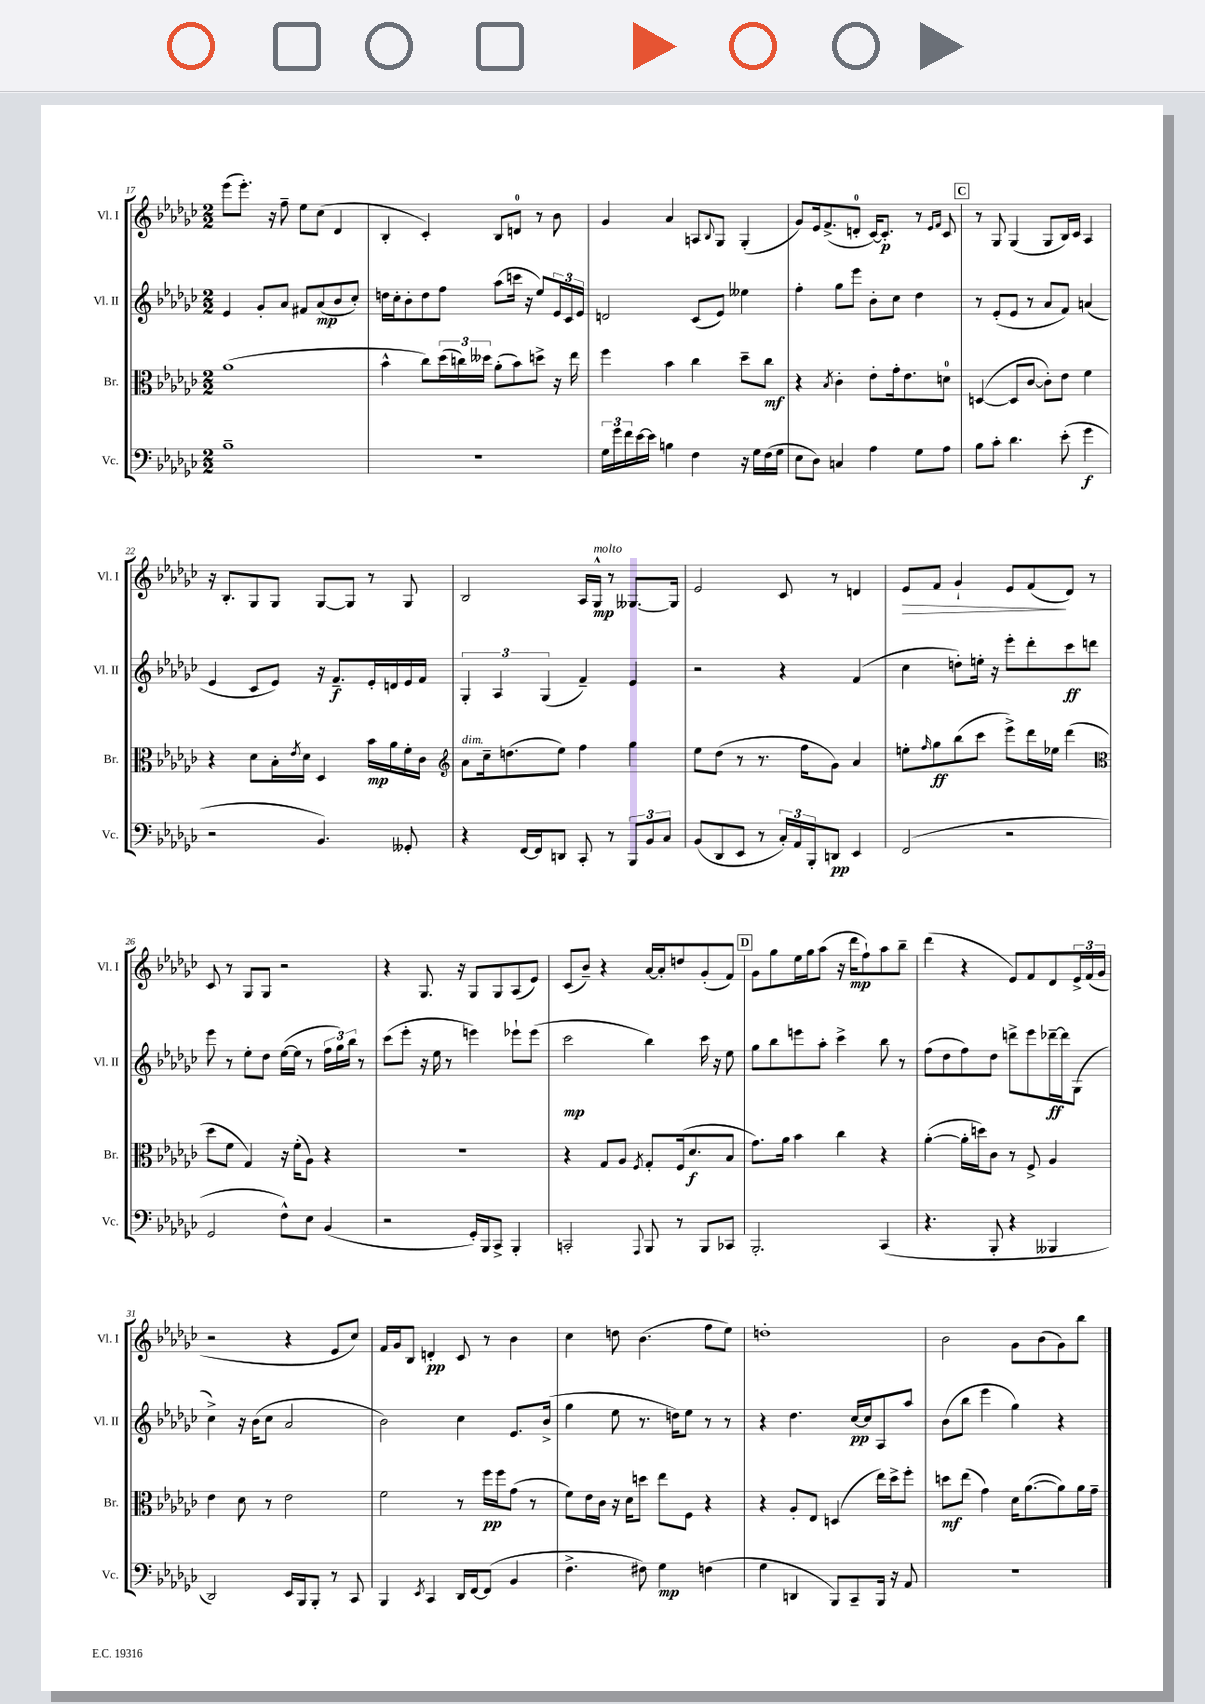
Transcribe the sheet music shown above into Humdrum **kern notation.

**kern	**kern	**kern	**kern
*staff4	*staff3	*staff2	*staff1
*clefF4	*clefC3	*clefG2	*clefG2
*k[b-e-a-d-g-c-]	*k[b-e-a-d-g-c-]	*k[b-e-a-d-g-c-]	*k[b-e-a-d-g-c-]
*M2/2	*M2/2	*M2/2	*M2/2
1B-~	(1a-	4e-	(8eee-
.	.	.	8.eee-')
.	.	8g-'	.
.	.	.	16r
.	.	8a-	8ff~
.	.	8f#	8ee-
.	.	(8a-	(8cc-
.	.	8b-	4d-
.	.	8cc-')	.
=	=	=	=
1r	4b-^^	16dd	4B-'
.	.	16cc-'	.
.	.	8b-'	.
.	8cc-)	8dd	4c-')
.	(24dd-	8ff	.
.	24cc)	.	.
.	24dd--	.	.
.	(8a-'	(8aa-	8B-
.	8b-)	16ccc	8d
.	.	16r	.
.	8dd^	8ee-)	8r
.	16r	24e-	8b-
.	.	24c-	.
.	16ee-	.	.
.	.	24e-	.
=	=	=	=
24G-	4ff	2d	4g-
24g-	.	.	.
24f	.	.	.
[16e-	.	.	.
16e-]	.	.	.
4B	4b-	.	4a-
4F	4cc-	(8c-	8A
.	.	.	8qqB-
.	.	8e-)	8G-
16r	8dd-~	4ee--	(4G-'
16G-	.	.	.
(16F	8cc-	.	.
16G-	.	.	.
=	=	=	=
8E-	4r	4ff'	8g-)
8D-)	.	.	16e-
.	.	.	(8.f^
.	8qB-	.	.
4C	4c-'	8gg-	.
.	.	8eee-	8d'
4A-	8e-'	8b-'	[16c-)
.	.	.	8.c-']
.	16g-'	8cc-	.
.	8.e-	.	.
8G-	.	4dd-	8r
.	.	.	16qqe-
.	.	.	16qqf
8A-	8d	.	8c-
=	=	=	=
8B-	([4D	8r	8r
8c-'	.	(8e-'	8G-
4.d-	8D]	8e-	(4G-
.	[8c-	8r	.
.	8c-'])	8a-	8G-
(8e-'	8e-	8f)	16B-)
.	.	.	16c-
4g-	4f	(4a	4A-
=	=	=	=
2r	4r	4e-	16r
.	.	.	8.B-'
.	8d-	8c-	8G-
.	16B-'	8e-)	8G-
.	8qe-	.	.
.	16d-	.	.
4.BB-)	4D-	16r	[8G-
.	.	8.f~	.
.	.	.	8G-]
.	16b-	16e-'	8r
.	16a-	16d	.
8GG--'	16f'	16e-	8G-
.	16c-	16f	.
=	=	=	=
*	*clefG2	*	*
4r	8a-	6G-'	2B-
.	16cc-~	.	.
.	.	6A-	.
.	(8.dd	.	.
[16FF	.	.	.
16FF]	.	.	.
.	.	(6G-	.
8DD	8ee-)	.	.
8CC-'	4ff	4f~)	16A-
.	.	.	16G-^^
8r	.	.	8r
12BBB-	4gg-	4e-	[8.G--
12BB-	.	.	.
12C-	.	.	.
.	.	.	16G--]
=	=	=	=
(8BB-	8ee-	2r	2e-
8DD-	(8dd-	.	.
8EE-	8r	.	.
8r	8.r	.	.
24C-')	.	4r	8c-
24AA-	.	.	.
.	16ff	.	.
24BBB-'	.	.	.
8DD	8g-)	.	8r
4EE-	4a-	(4f	4d
=	=	=	=
(2FF	8ee'	4cc-	8e-
.	16qqff	.	.
.	8gg-	.	8f
.	(8bb-	8dd')	4g-`
.	8ccc-	16ee'	.
.	.	16r	.
2r	8eee-^)	8eee-'	8e-
.	16ddd-	8ddd-'	(8f
.	16ee-	.	.
.	(4ddd-	8ccc-	8d-)
.	.	8ddd	8r
=	=	=	=
*	*clefC3	*	*
2GG-	8dd-	8eee-	8c-
.	8f	8r	8r
.	4G-)	8ee-'	8G-
.	.	8dd-	8G-
8F^^)	16r	([16ee-	2r
.	(16f'	16ee-]	.
8E-	8A-)	8r	.
(4BB-	4r	24ff	.
.	.	24gg-)	.
.	.	24bb-	.
.	.	8r	.
=	=	=	=
2r	1r	(8ccc-	4r
.	.	8eee-'	.
.	.	16r	8.G-
.	.	16ee-	.
.	.	8r	.
.	.	.	16r
16GG-')	.	4eee)	8G-
16BBB-	.	.	.
8CC-^	.	.	8G-
4BBB-'	.	8eee-`	(8A-
.	.	(8eee-	8e-)
=	=	=	=
2CC'	4r	2ccc-	(8c-
.	.	.	8b-~)
.	8G-	.	4r
.	8A-	.	.
8qqAAA-	8qF	.	.
8BBB-	8G-'	4bb-)	[16a-
.	.	.	16a-']
8r	(16F	.	8dd
.	8.d-	.	.
8BBB-	.	16ccc-	(8g-'
.	.	16r	.
8CC-	8B-	8ee-	8f)
=	=	=	=
2.BBB-'	8.g-)	8gg-	8g-
.	.	8bb-	8gg-
.	16a-	.	.
.	4b-	8eee	16ee-
.	.	.	16gg-
.	.	8aa-'	(8aa-
.	4cc-	4ccc-^	16r
.	.	.	16ddd-
.	.	.	8ff`)
(4CC-	4r	8bb-	8aa-
.	.	8r	8bb-~
=	=	=	=
4.r	([4a-'	(8ff	(4ddd-
.	.	8dd-	.
.	16a-']	8ff)	4r
.	16dd)	.	.
8BBB-'	8c-	8dd-	.
4r	8r	8ddd^	8e-)
.	8F^	8eee-	8f
4BBB--	4A-	[16ddd-~	8d-
.	.	16ddd-]	.
.	.	(8G-	24e-^
.	.	.	(24f
.	.	.	24g-
=	=	=	=
2DD-)	4e-	4cc-^)	2r
.	8d-	16r	.
.	.	(16b-	.
.	8r	8cc-	.
16EE-	2e-	2a-	4r
16BBB-	.	.	.
8BBB-'	.	.	.
8r	.	.	8e-
8CC-	.	.	8cc-)
=	=	=	=
4BBB-	2f	2b-)	16f
.	.	.	16g-
.	.	.	8B-
8qEE-	.	.	.
4CC-	.	.	4d'
16DD-	8r	4cc-	8c-
[16FF	.	.	.
(8FF]	16ff	.	8r
.	16ff	.	.
4BB-	(8g-	8.e-	4b-
.	8r	.	.
.	.	(16b-^	.
=	=	=	=
4.F^	8f)	4gg-	4cc-
.	16e-	.	.
.	16c-	.	.
.	16r	8ee-	8dd
.	16d-	.	.
8F#)	8dd	8.r	(4.b-
4G-	8ee-	.	.
.	.	16dd)	.
.	8F	8ee-	.
(4F	4r	8r	8ff
.	.	8r	8ee-)
=	=	=	=
4G-	4r	4r	1dd'
4DD	8A-'	4.dd-	.
.	8E-	.	.
8BBB-)	(4D	.	.
8CC-~	.	[16cc-	.
.	.	16cc-]	.
16BBB-	16ee-)	8A-	.
16r	16dd-^	.	.
8AA-	8ff'	8aa-	.
=	=	=	=
1r	8dd	(8b-	2b-
.	(8ee-	8bb-	.
.	4g-)	4eee-	.
.	16d-	4gg-)	8g-
.	([8.a-	.	.
.	.	.	(8b-
.	8a-])	4r	8g-)
.	16a-	.	8bb-
.	16g-~	.	.
==	==	==	==
*-	*-	*-	*-
